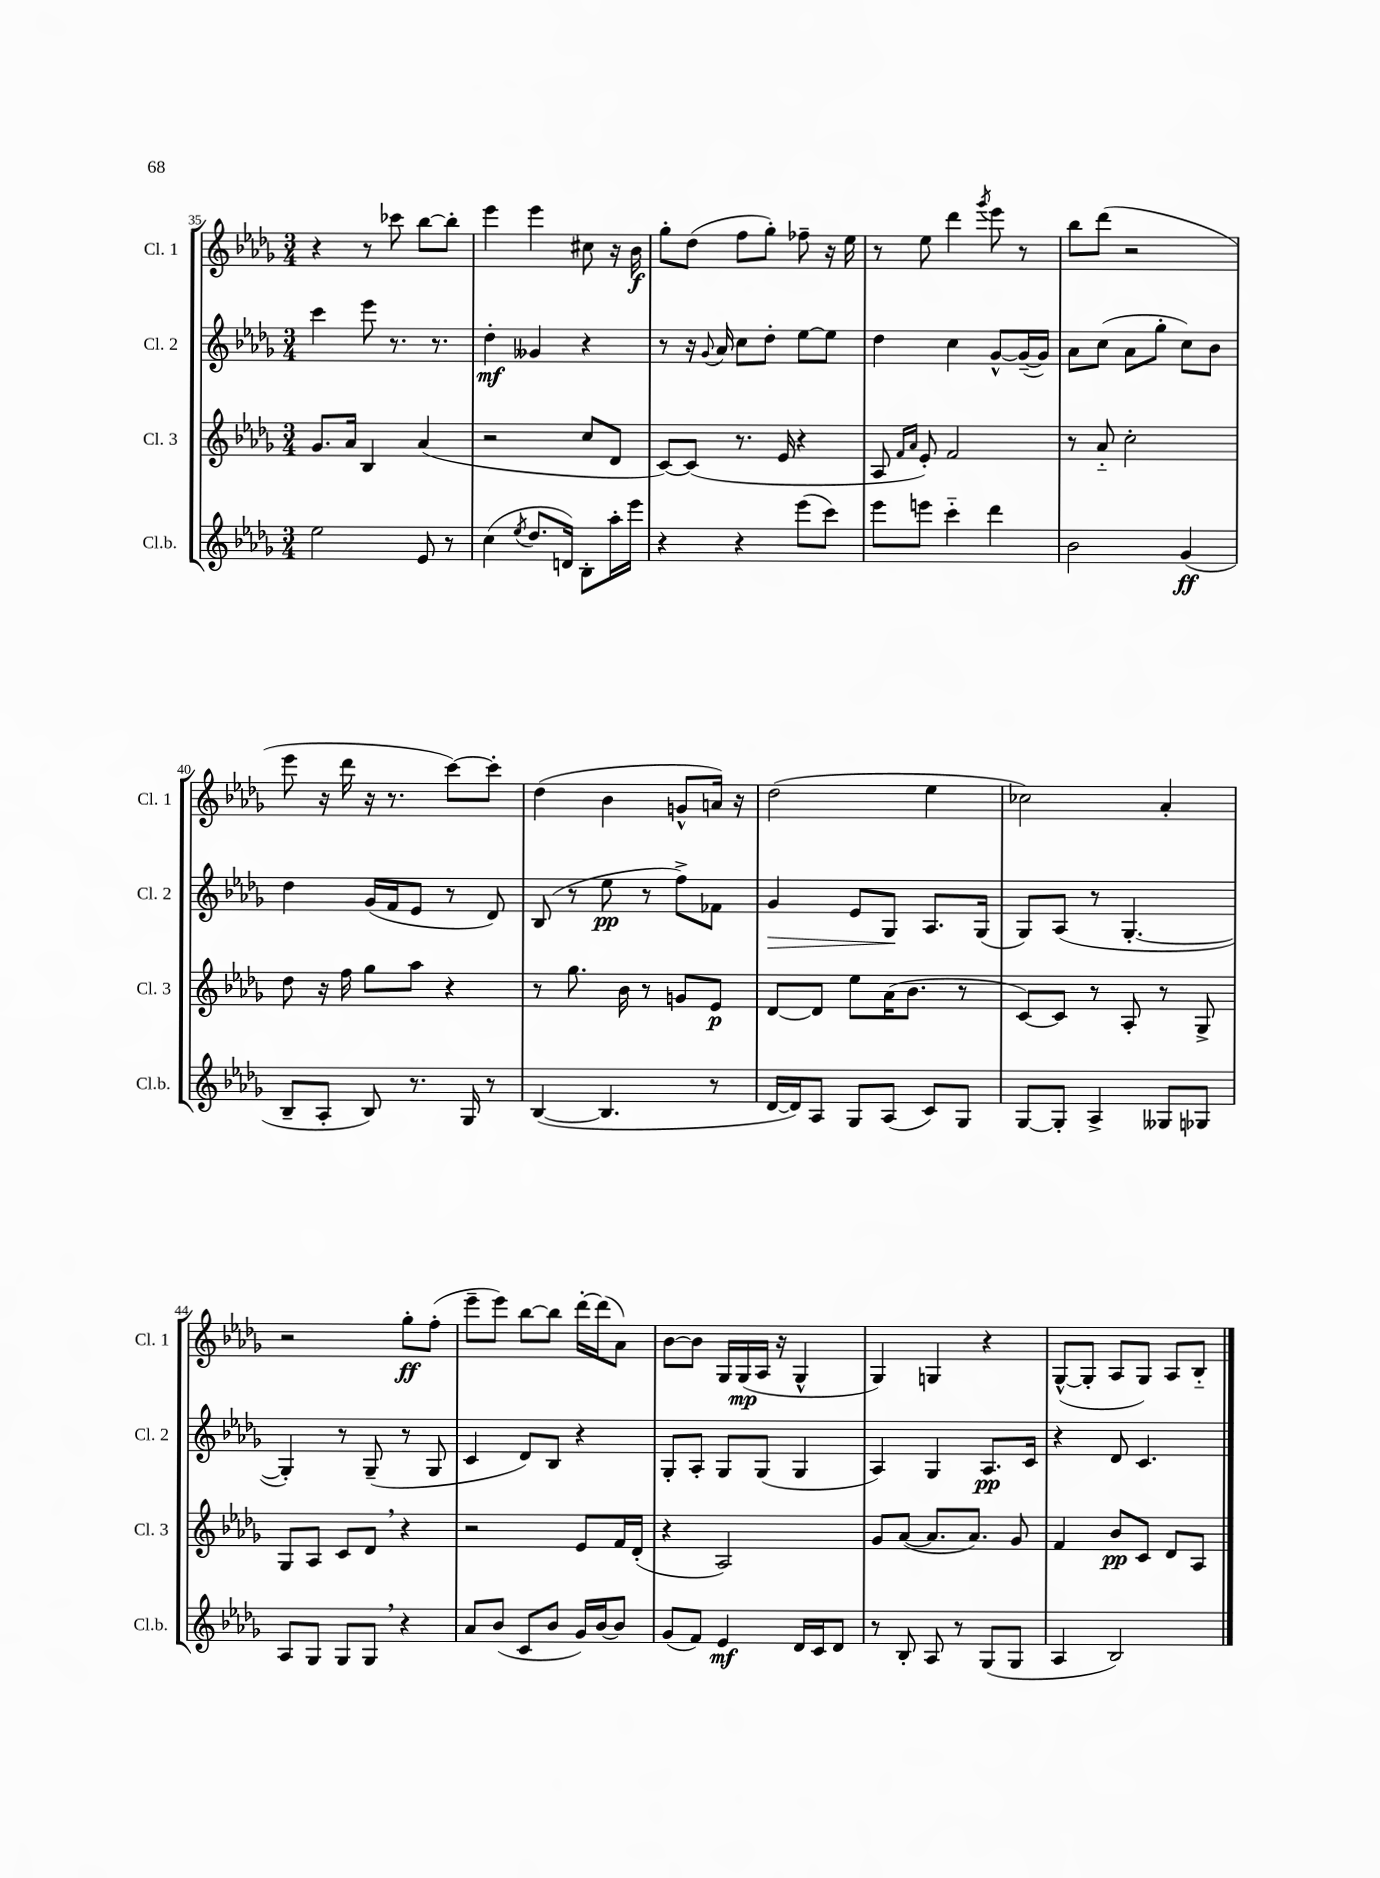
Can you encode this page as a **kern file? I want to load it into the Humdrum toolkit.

**kern	**kern	**kern	**kern
*staff4	*staff3	*staff2	*staff1
*clefG2	*clefG2	*clefG2	*clefG2
*k[b-e-a-d-g-]	*k[b-e-a-d-g-]	*k[b-e-a-d-g-]	*k[b-e-a-d-g-]
*M3/4	*M3/4	*M3/4	*M3/4
2ee-	8.g-	4ccc	4r
.	16a-	.	.
.	4B-	8eee-	8r
.	.	8.r	8ccc-
8e-	(4a-	.	[8bb-
.	.	8.r	.
8r	.	.	8bb-']
=	=	=	=
(4cc	2r	4dd-'	4eee-
8qee-	.	.	.
8.dd-	.	4g--	4eee-
16d)	.	.	.
8B-'	8cc	4r	8cc#
16aa-'	8d-	.	16r
16eee-	.	.	16b-
=	=	=	=
4r	[8c)	8r	8gg-'
.	(8c]	16r	(8dd-
.	.	8qqg-	.
.	.	16a-	.
4r	8.r	8cc	8ff
.	.	8dd-'	8gg-')
.	16e-	.	.
(8eee-	4r	[8ee-	8ff-~
8ccc)	.	8ee-]	16r
.	.	.	16ee-
=	=	=	=
8eee-	8A-	4dd-	8r
.	16qqf	.	.
.	16qqa-	.	.
8eee	8e-')	.	8ee-
4ccc'~	2f	4cc	4ddd-
.	.	.	8qggg-
4ddd-	.	[8g-^^	8eee-
.	.	(16g-~_	8r
.	.	16g-])	.
=	=	=	=
2b-	8r	8a-	8bb-
.	8a-'~	(8cc	(8ddd-
.	2cc'	8a-	2r
.	.	8gg-'	.
(4g-	.	8cc)	.
.	.	8b-	.
=	=	=	=
8B-~	8dd-	4dd-	8eee-
8A-'	16r	.	16r
.	16ff	.	16ddd-
8B-)	8gg-	(16g-	16r
.	.	16f	8.r
8.r	8aa-	8e-	.
.	4r	8r	[8ccc)
16G-	.	.	.
8r	.	8d-)	8ccc']
=	=	=	=
([4B-	8r	(8B-	(4dd-
.	8.gg-	8r	.
4.B-]	.	8ee-	4b-
.	16b-	.	.
.	8r	8r	.
.	8g	8ff^)	8g^^
8r	8e-	8f-	16a)
.	.	.	16r
=	=	=	=
[16d-	[8d-	4g-	(2dd-
16d-])	.	.	.
8A-	8d-]	.	.
8G-	8ee-	8e-	.
(8A-	(16a-	8G-	.
.	8.b-	.	.
8c)	.	8.A-	4ee-
8G-	8r	.	.
.	.	(16G-	.
=	=	=	=
[8G-	[8c)	8G-)	2cc-)
8G-']	8c]	(8A-	.
4A-^	8r	8r	.
.	8A-'	[4.G-'	.
8G--	8r	.	4a-'
8G-	8G-^	.	.
=	=	=	=
8A-	8G-	4G-'])	2r
8G-	8A-	.	.
8G-	8c	8r	.
8G-	8d-	(8G-~	.
4r	4r	8r	8gg-'
.	.	8G-	(8ff'
=	=	=	=
8a-	2r	4c	8eee-~
(8b-	.	.	8eee-)
8c	.	8d-)	[8bb-
8b-	.	8B-	8bb-]
16g-)	8e-	4r	[16ddd-'
[16b-	.	.	(16ddd-]
8b-]	16f	.	8a-)
.	(16d-'	.	.
=	=	=	=
(8g-	4r	8G-'	[8b-
8f)	.	8A-'	8b-]
4e-	2A-)	8G-	16G-
.	.	.	(16G-
.	.	(8G-	16A-
.	.	.	16r
16d-	.	4G-	4G-^^
16c	.	.	.
8d-	.	.	.
=	=	=	=
8r	8g-	4A-)	4G-)
8B-'	([8a-	.	.
8A-	8.a-]	4G-	4G
8r	.	.	.
.	8.a-)	.	.
(8G-	.	8.A-	4r
8G-	8g-	.	.
.	.	16c	.
=	=	=	=
4A-	4f	4r	([8G-^^
.	.	.	8G-']
2B-)	8b-	8d-	8A-
.	8c	4.c	8G-)
.	8d-	.	8A-
.	8A-	.	8B-'~
==	==	==	==
*-	*-	*-	*-
